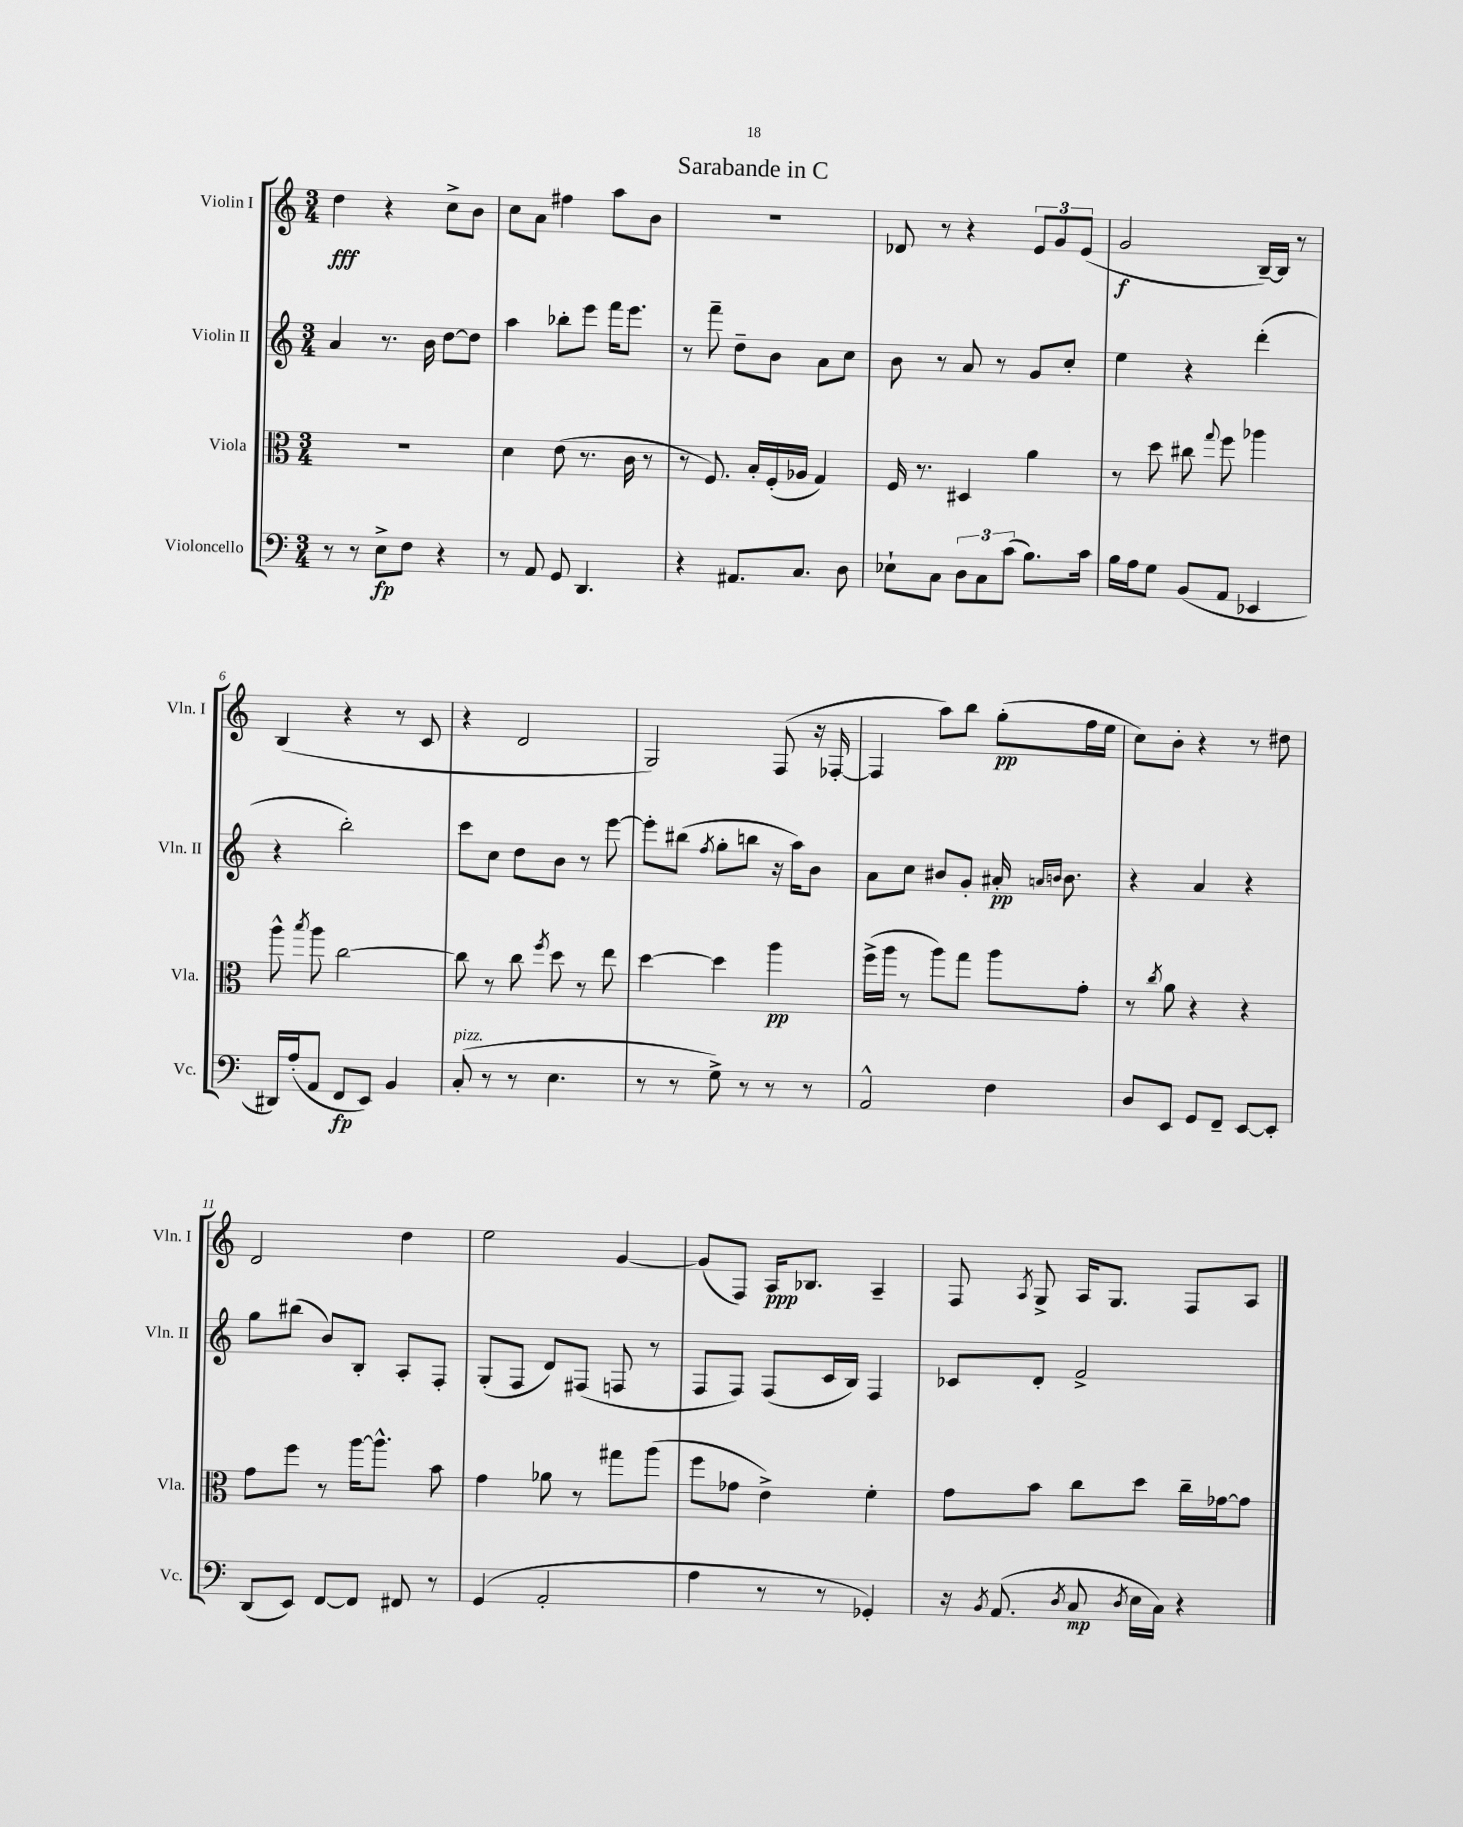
\header { title = "Sarabande in C" }
<<
\new StaffGroup <<
\new Staff = "s0" \with { instrumentName = "Violin I" shortInstrumentName = "Vln. I" } {
    \clef treble \key c \major \numericTimeSignature \time 3/4
    \autoBeamOff d''4\fff r4 c''8[-> b'8] |
    c''8[ a'8] fis''4 a''8[ b'8] |
    R2. |
    des'8 r8 r4 \tuplet 3/2 { e'8[ g'8 e'8]( } |
    g'2\f b16[~--) b16] r8 |
    b4( r4 r8 c'8 |
    r4 d'2 |
    g2) f8( r16 fes16~-. |
    fes4 a''8[) b''8] g''8[-.\pp( f''16 e''16] |
    c''8[) b'8]-. r4 r8 dis''8 |
    d'2 d''4 |
    e''2 g'4~ |
    g'8[( f8]) a16[\ppp bes8.] a4-- |
    f8 \acciaccatura { a8 } g8-> a16[ g8.] f8[ a8] \bar "|." |
}
\new Staff = "s1" \with { instrumentName = "Violin II" shortInstrumentName = "Vln. II" } {
    \clef treble \key c \major \numericTimeSignature \time 3/4
    \autoBeamOff a'4 r8. b'16 d''8[~ d''8] |
    a''4 bes''8[-. e'''8] f'''16[ e'''8.] |
    r8 f'''8-- d''8[-- b'8] a'8[ c''8] |
    b'8 r8 a'8 r8 g'8[ c''8]-. |
    e''4 r4 d'''4-.( |
    r4 b''2-.) |
    c'''8[ c''8] d''8[ b'8] r8 e'''8~ |
    e'''8[-. bis''8]( \acciaccatura { f''8 } g''8[-. b''8] r16 a''16[) b'8] |
    a'8[ c''8] bis'8[ g'8]-. ais'16-.\pp \grace { a'16[ b'16] } b'8. |
    r4 a'4 r4 |
    g''8[ bis''8]( b'8[) b8]-. a8[-. f8]-. |
    g8[-.( f8] d'8[) fis8]( f8 r8 |
    f8[ f8]) f8[( c'16 b16]) f4 |
    ces'8[ d'8]-. f'2-> \bar "|." |
}
\new Staff = "s2" \with { instrumentName = "Viola" shortInstrumentName = "Vla." } {
    \clef alto \key c \major \numericTimeSignature \time 3/4
    \autoBeamOff R2. |
    d'4 e'8( r8. c'16 r8 |
    r8 f8.) b16[-. f16-.( aes16] g4) |
    f16 r8. dis4 a'4 |
    r8 d''8 cis''8 \appoggiatura { g''8 } f''8 aes''4 |
    a''8-^ \acciaccatura { b''8 } a''8 c''2~ |
    c''8 r8 c''8 \acciaccatura { f''8 } d''8 r8 e''8 |
    d''4~ d''4 a''4\pp |
    f''16[->( a''16] r8 a''8[) g''8] a''8[ g'8]-. |
    r8 \acciaccatura { c''8 } a'8 r4 r4 |
    g'8[ f''8] r8 a''16[~ a''8.]-^ b'8 |
    g'4 aes'8 r8 gis''8[ a''8]( |
    f''8[ ges'8] e'4->) f'4-. |
    g'8[ b'8] c''8[ d''8] c''16[-- ges'16~ ges'8] \bar "|." |
}
\new Staff = "s3" \with { instrumentName = "Violoncello" shortInstrumentName = "Vc." } {
    \clef bass \key c \major \numericTimeSignature \time 3/4
    \autoBeamOff r8 r8 e8[->\fp f8] r4 |
    r8 a,8 g,8 d,4. |
    r4 ais,8.[ c8.] d8 |
    ees8[-! c8] \tuplet 3/2 { d8[ c8 c'8]( } b8.[) c'16] |
    b16[ a16 g8] b,8[( a,8] ees,4 |
    dis,16[) a16-.( a,8] f,8[\fp e,8]) b,4 |
    c8-.^\markup { \italic "pizz." }( r8 r8 e4. |
    r8 r8 g8->) r8 r8 r8 |
    a,2-^ f4 |
    d8[ e,8] g,8[ f,8]-- e,8[~ e,8]-. |
    d,8[( e,8]) f,8[~ f,8] fis,8 r8 |
    g,4( a,2-. |
    a4 r8 r8 ges,4-.) |
    r16 \acciaccatura { b,8 } a,8.( \acciaccatura { d8 } c8\mp \acciaccatura { d8 } e16[ c16]) r4 \bar "|." |
}
>>
>>
